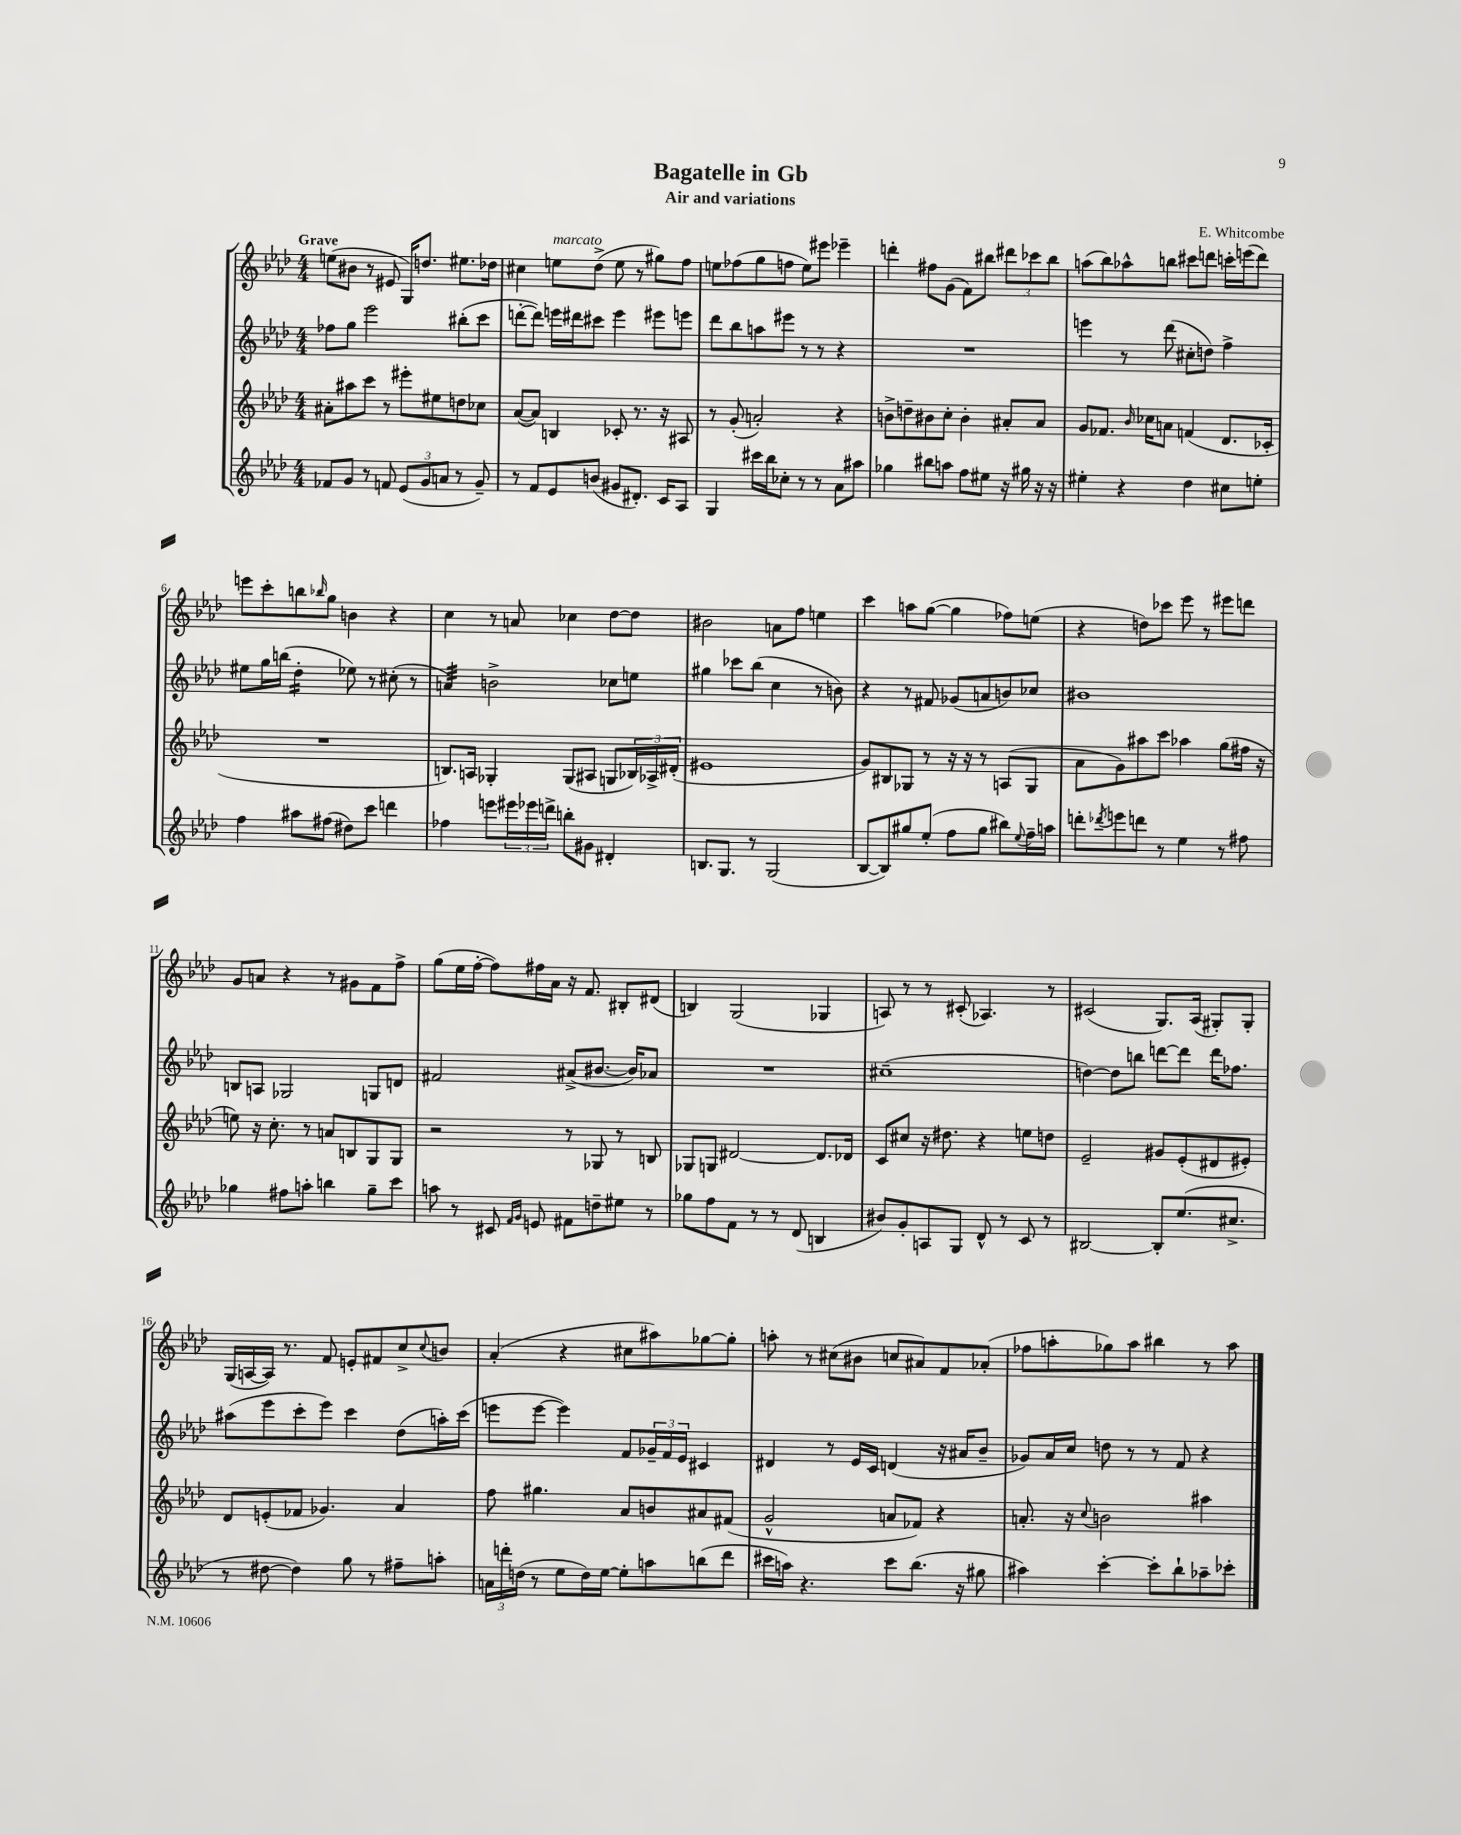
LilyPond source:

\header { title = "Bagatelle in Gb" composer = "E. Whitcombe" subtitle = "Air and variations" }
<<
\new StaffGroup <<
\new Staff = "s0" {
    \clef treble \key aes \major \numericTimeSignature \time 4/4 \tempo "Grave"
    e''8( bis'8 r8 eis'8 g16) d''8. eis''8. des''16 |
    cis''4 e''8^\markup { \italic "marcato" } des''8->( e''8 r8 gis''8) f''8 |
    e''8 fes''8( g''8 f''8 e''8) eis'''8 ees'''4-- |
    d'''4-. fis''8 g'8( f'8) bis''8 \tuplet 3/2 { dis'''8 ces'''8 bis''8 } |
    a''8( bes''8) aes''8-^ b''8 cis'''8 d'''8 c'''16-. e'''16( d'''8) |
    e'''8 c'''8-. b''8 \grace { bes''16 } g''8 b'4 r4 |
    c''4 r8 a'8 ces''4 des''8~ des''8 |
    bis'2 a'8 f''8 e''4 |
    c'''4 a''8 g''8~( g''4 fes''8) e''8( |
    r4 d''8) ces'''8 ees'''8 r8 eis'''8 d'''8 |
    g'8 a'8 r4 r8 gis'8 f'8 f''8-> |
    g''8( ees''16 f''16~-. f''8) fis''16 aes'16 r16 f'8. bis8-. dis'8( |
    b4) g2( ges4 |
    a8) r8 r8 cis'8-.( aes4.) r8 |
    cis'2( g8.) aes16( gis8-.) gis8-. |
    g16( a16~ a16) r8. f'8 e'8-. fis'8 c''8-> \appoggiatura { c''8 } b'8 |
    aes'4-.( r4 cis''8 ais''8) ges''8~ ges''8-. |
    a''8-. r8 cis''8( bis'8 c''8 ais'8) f'8 aes'8-.( |
    fes''8 a''8-. ges''8) a''8 bis''4 r8 a''8 \bar "|." |
}
\new Staff = "s1" {
    \clef treble \key aes \major \numericTimeSignature \time 4/4
    fes''8 g''8 ees'''2 bis''8-.( c'''8 |
    d'''8~-. d'''8) e'''16 dis'''16 cis'''8 e'''4 eis'''8 e'''8 |
    des'''8 bes''8 a''8 eis'''8 r8 r8 r4 |
    R1 |
    e'''4 r8 des'''8( cis''8-. d''8) f''4-> |
    eis''8 g''16 b''16( des''4:16-. ees''8) r8 cis''8-.( r8 |
    a'4:32) b'2-> ces''8 e''8 |
    gis''4 ces'''8 bes''8( c''4 r8 b'8) |
    r4 r8 fis'8 ges'8( a'8 b'8) ces''8 |
    bis'1 |
    b8 a8 ges2 g8 d'8 |
    fis'2 ais'8->( bis'8.~ bis'16) aes'8 |
    R1 |
    cis''1--( |
    d''4~) d''8 b''8 d'''8~ d'''8 d'''16 fes''8. |
    ais''8( ees'''8 c'''8-. ees'''8) c'''4 des''8( a''16-.) c'''16( |
    e'''8 e'''8~ e'''4) f'8 \tuplet 3/2 { ges'16-- f'16 ees'16 } cis'4 |
    dis'4 r8 ees'16 c'16 d'4( r16 ais'16 bes'8-- |
    ges'8) aes'16 c''16 d''8 r8 r8 f'8 r4 \bar "|." |
}
\new Staff = "s2" {
    \clef treble \key aes \major \numericTimeSignature \time 4/4
    ais'8-. ais''8 c'''8 r8 eis'''8-. eis''8 d''8 ces''8 |
    aes'8~( aes'8) b4 ces'8-. r8. r16 ais8 |
    r8 g'8-.( a'2-.) r4 |
    b'8-> d''8-- bis'8 c''8-. bis'4-. ais'8-. ais'8 |
    g'8 fes'8. \grace { bes'16 } ces''16 a'8 f'4( des'8. ces'16-. |
    R1 |
    b8.) a16 ges4-. ges8( ais8 g8 \tuplet 3/2 { bes16) aes16-> dis'16-.( } |
    eis'1 |
    g'8) bis8 ges8 r8 r16 r16 r8 a8( ges8 |
    aes'8 g'8) ais''8 c'''8 aes''4 g''8( fis''16 r16 |
    e''8) r16 c''8.-. r8 a'8 b8 g8 g8 |
    r2 r8 ges8 r8 b8 |
    ges8 g8 dis'2~ dis'8. des'16 |
    c'8 cis''8 r16 dis''8. r4 e''8 d''8 |
    ees'2-- gis'8 ees'8-.( dis'8 eis'8-.) |
    des'8 e'8-.( fes'8 ges'4.) aes'4 |
    f''8 gis''4. aes'8 b'8 ais'8 fis'8( |
    g'2-^ a'8 fes'8) r4 |
    a'8.-. r16 \appoggiatura { c''8 } b'2 ais''4 \bar "|." |
}
\new Staff = "s3" {
    \clef treble \key aes \major \numericTimeSignature \time 4/4
    fes'8 g'8 r8 f'8 \tuplet 3/2 { ees'8( g'8 a'8 } r8 g'8--) |
    r8 f'8 ees'8 b'8( gis'8 dis'8.-.) c'16 aes8 |
    g4 cis'''16 bes''16 ces''8-. r8 r8 aes'8 ais''8 |
    ges''4 bis''8 a''8 f''8 eis''8 r16 gis''16 r16 r16 |
    eis''4-. r4 des''4 cis''8 e''8-. |
    f''4 ais''8 fis''8( dis''8) c'''8 d'''4 |
    fes''4 e'''8 \tuplet 3/2 { eis'''16 ees'''16 d'''16-> } b''8-. gis'8 dis'4-. |
    b8. g8. r8 g2( |
    bes8~ bes8) gis''8 ees''8-.( f''8 gis''8 bis''8) \appoggiatura { ees''8 } f''16-- a''16 |
    d'''8-. \acciaccatura { des'''8 } e'''8 d'''8 r8 ees''4 r8 fis''8 |
    ges''4 fis''8 a''8-. b''4 ges''8-- c'''8 |
    a''8 r8 cis'8 \grace { f'16 g'16 } e'8 fis'8 d''8-- eis''8 r8 |
    ges''8 f''8 f'8 r8 r8 des'8( b4 |
    bis'8) g'8-. a8 g8 des'8-^ r8 c'8 r8 |
    bis2~ bis8-. ees''8.( cis''8.-> |
    r8 dis''8~ dis''4) g''8 r8 fis''8-- a''8-. |
    \tuplet 3/2 { a'16 d'''16-. d''16( } r8 ees''8 d''16) ees''16~ ees''8-. a''8 b''8( d'''8 |
    cis'''16 a''16) r4. cis'''8 bes''8.( r16 gis''8 |
    ais''4) c'''4~-. c'''8-. bes''8-! aes''8-- ces'''8-. \bar "|." |
}
>>
>>
